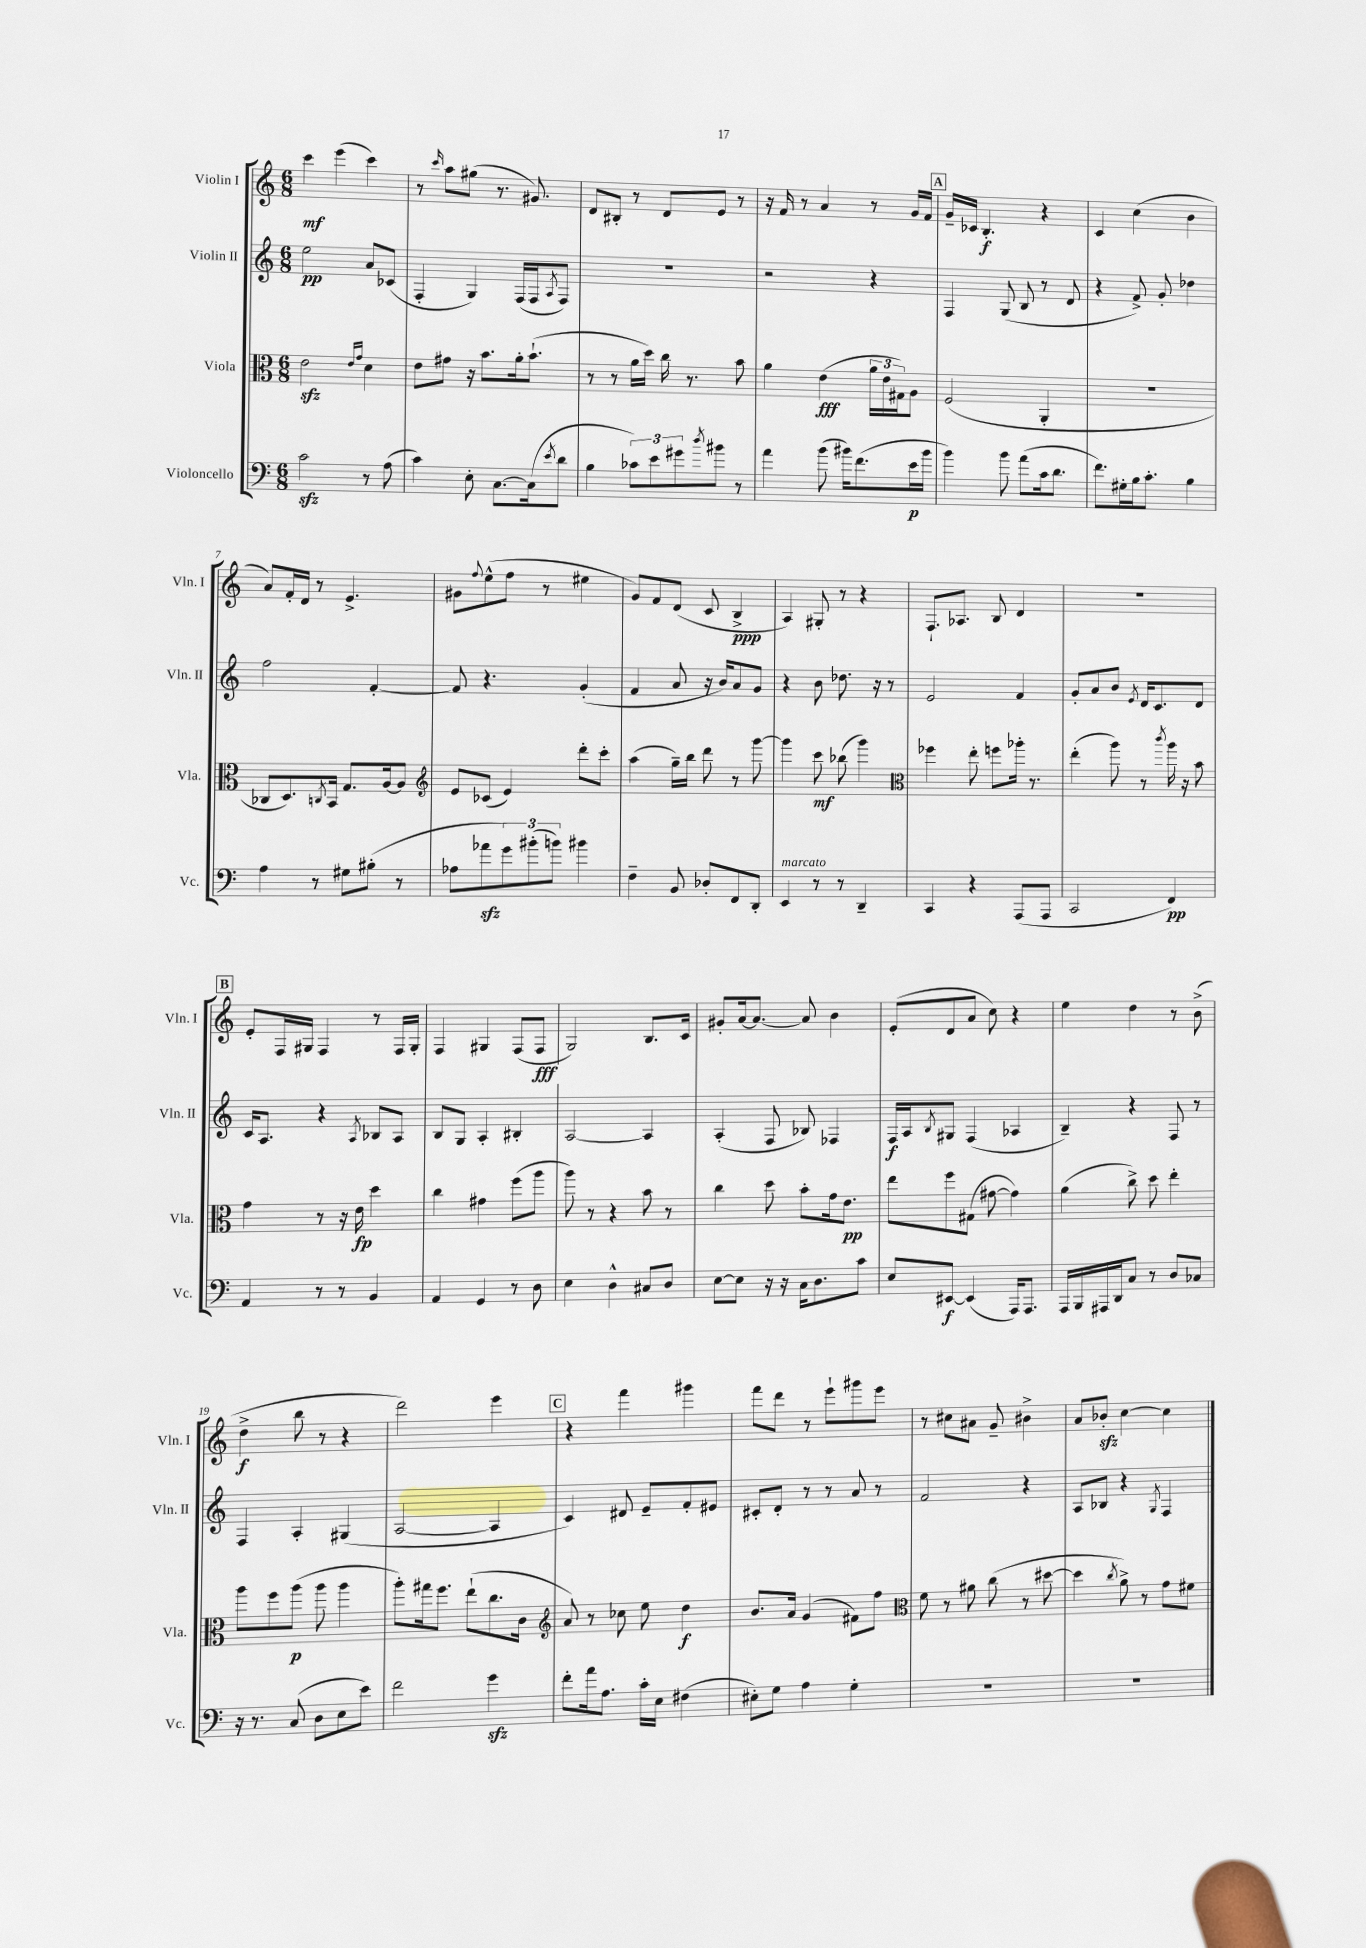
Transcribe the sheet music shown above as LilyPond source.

<<
\new StaffGroup <<
\new Staff = "s0" \with { instrumentName = "Violin I" shortInstrumentName = "Vln. I" } {
    \clef treble \key c \major \numericTimeSignature \time 6/8
    c'''4\mf e'''4( c'''4) |
    r8 \grace { c'''16 } a''8 gis''8( r8. gis'8.) |
    d'8 bis8-. r8 d'8 e'8 r8 |
    r16 f'16 r8 a'4 r8 g'16 f'16 |
    \mark \markup { \box "A" } g'16-- ces'16 b4.-.\f r4 |
    c'4 c''4( b'4 |
    a'8) f'16-. d'16 r8 e'4.-> |
    gis'8 \appoggiatura { f''8 } e''8-^( f''8 r8 eis''4 |
    g'8) f'8 d'8( c'8 b4->\ppp |
    a4) gis8-. r8 r4 |
    f8.-! aes8. b8 d'4 |
    R2. |
    \mark \markup { \box "B" } e'8-. f16 gis16 f4 r8 f16 gis16-. |
    f4 gis4 f8( f8\fff |
    g2) b8. c'16 |
    gis'8-. a'16~ a'8.~ a'8 b'4 |
    e'8-.( d'8 a'8 c''8) r4 |
    e''4 d''4 r8 b'8->( |
    d''4->\f b''8 r8 r4 |
    d'''2) e'''4 |
    \mark \markup { \box "C" } r4 f'''4 gis'''4 |
    f'''8 d'''8 r8 e'''8-! gis'''8 e'''8 |
    r8 cis''8 ais'8 g'8-- bis'4-> |
    a'8 bes'8-.\sfz c''4~ c''4 \bar "|." |
}
\new Staff = "s1" \with { instrumentName = "Violin II" shortInstrumentName = "Vln. II" } {
    \clef treble \key c \major \numericTimeSignature \time 6/8
    e''2\pp a'8 ces'8( |
    f4-. g4) f16( f16 \acciaccatura { a8 } f8) |
    R2. |
    r2 r4 |
    \mark \markup { \box "A" } f4 g8( b8 r8 d'8 |
    r4 f'8->) g'8-. des''4 |
    f''2 f'4~-. |
    f'8 r4. g'4-.( |
    f'4 a'8 r16 b'16) a'8 g'8 |
    r4 b'8 des''8. r16 r8 |
    e'2 f'4 |
    g'8-. a'8 b'8 \acciaccatura { e'8 } d'16 c'8. d'8 |
    \mark \markup { \box "B" } c'16 a8. r4 \acciaccatura { a8 } bes8 a8 |
    b8 g8 a4-. bis4-. |
    a2~ a4 |
    a4-.( f8 bes8) fes4 |
    f16\f a16 \acciaccatura { b8 } gis8 f4( aes4 |
    b4--) r4 f8 r8 |
    f4 a4-. gis4( |
    a2~ a4 |
    \mark \markup { \box "C" } c'4) dis'8 e'8-- f'8-. eis'8 |
    cis'8-. d'8-. r8 r8 a'8 r8 |
    f'2 r4 |
    a8 bes8 r4 \acciaccatura { g8 } f4 \bar "|." |
}
\new Staff = "s2" \with { instrumentName = "Viola" shortInstrumentName = "Vla." } {
    \clef alto \key c \major \numericTimeSignature \time 6/8
    e'2\sfz \grace { e'16 g'16 } d'4 |
    e'8 gis'8 r16 b'8. a'16-. b'8.-!( |
    r8 r8 a'16 d''16) c''16 r8. b'8 |
    a'4 e'4\fff( \tuplet 3/2 { a'16 e'16 gis16) } a8 |
    \mark \markup { \box "A" } f2( a,4-. |
    R2. |
    ces8 d8.) \acciaccatura { c8 } b,16 g8. a16~ a8 |
    \clef treble e'8 ces'8( e'4) d'''8-. c'''8-. |
    a''4( g''16--) b''16 d'''8 r8 g'''8~ |
    g'''4 c'''8\mf bes''8( g'''4) |
    \clef alto fes''4 e''8-. f''8 aes''16-. r8. |
    e''4-.( a''8) r8 \acciaccatura { c'''8 } a''16 r16 b'8 |
    \mark \markup { \box "B" } g'4 r8 r16 e'16\fp d''4 |
    c''4 gis'4 f''8( a''8 |
    a''8) r8 r4 b'8 r8 |
    c''4 d''8 b'8-. g'16 e'8.\pp |
    e''8 f''8 gis8( gis'8~ gis'4) |
    a'4( c''8->) d''8 e''4-. |
    a''8 f''8 a''8\p( a''8 a''4 |
    a''8-.) gis''16 f''8. e''8-!( c''8. c'16 |
    \mark \markup { \box "C" } \clef treble a'8) r8 ces''8 e''8 d''4\f |
    b'8. a'16 g'4( fis'8) f''8 |
    \clef alto f'8 r8 ais'8 c''8( r8 dis''8~ |
    dis''4 \acciaccatura { c''8 } a'8->) r8 g'8 fis'8 \bar "|." |
}
\new Staff = "s3" \with { instrumentName = "Violoncello" shortInstrumentName = "Vc." } {
    \clef bass \key c \major \numericTimeSignature \time 6/8
    c'2\sfz r8 a8( |
    c'4) e8-. c8.~ c16( \acciaccatura { e'8 } d'8 |
    b4 \tuplet 3/2 { ces'8) e'8 gis'8 } \acciaccatura { d''8 } bis'8 r8 |
    a'4 b'8( bis'16) f'8.( e'16\p bis'16 |
    \mark \markup { \box "A" } b'4) b'8 a'8( c'16 d'8. |
    f'8.) gis16-. b16 c'8.-. b4 |
    a4 r8 gis8 bis8-.( r8 |
    aes8 aes'8\sfz \tuplet 3/2 { g'8) bis'8-.( b'8) } bis'4 |
    f4-- b,8 des8-. f,8 d,8-. |
    e,4^\markup { \italic "marcato" } r8 r8 d,4-- |
    c,4 r4 a,,8( a,,8 |
    c,2 f,4\pp) |
    \mark \markup { \box "B" } a,4 r8 r8 b,4 |
    a,4 g,4 r8 d8 |
    e4 d4-^ cis8 d8 |
    e8~ e8 r16 r16 c16 d8. c'8 |
    e8 eis,8~\f eis,4( a,,16) a,,8. |
    a,,16 b,,16 ais,,16 d,16 c8 r8 d8 ces8 |
    r16 r8. c8( d8 e8 e'8) |
    f'2 g'4\sfz |
    \mark \markup { \box "C" } f'8-. a'16 a8. c'16-. e16 fis4( |
    eis8-.) g8 a4 g4-. |
    R2. |
    R2. \bar "|." |
}
>>
>>
